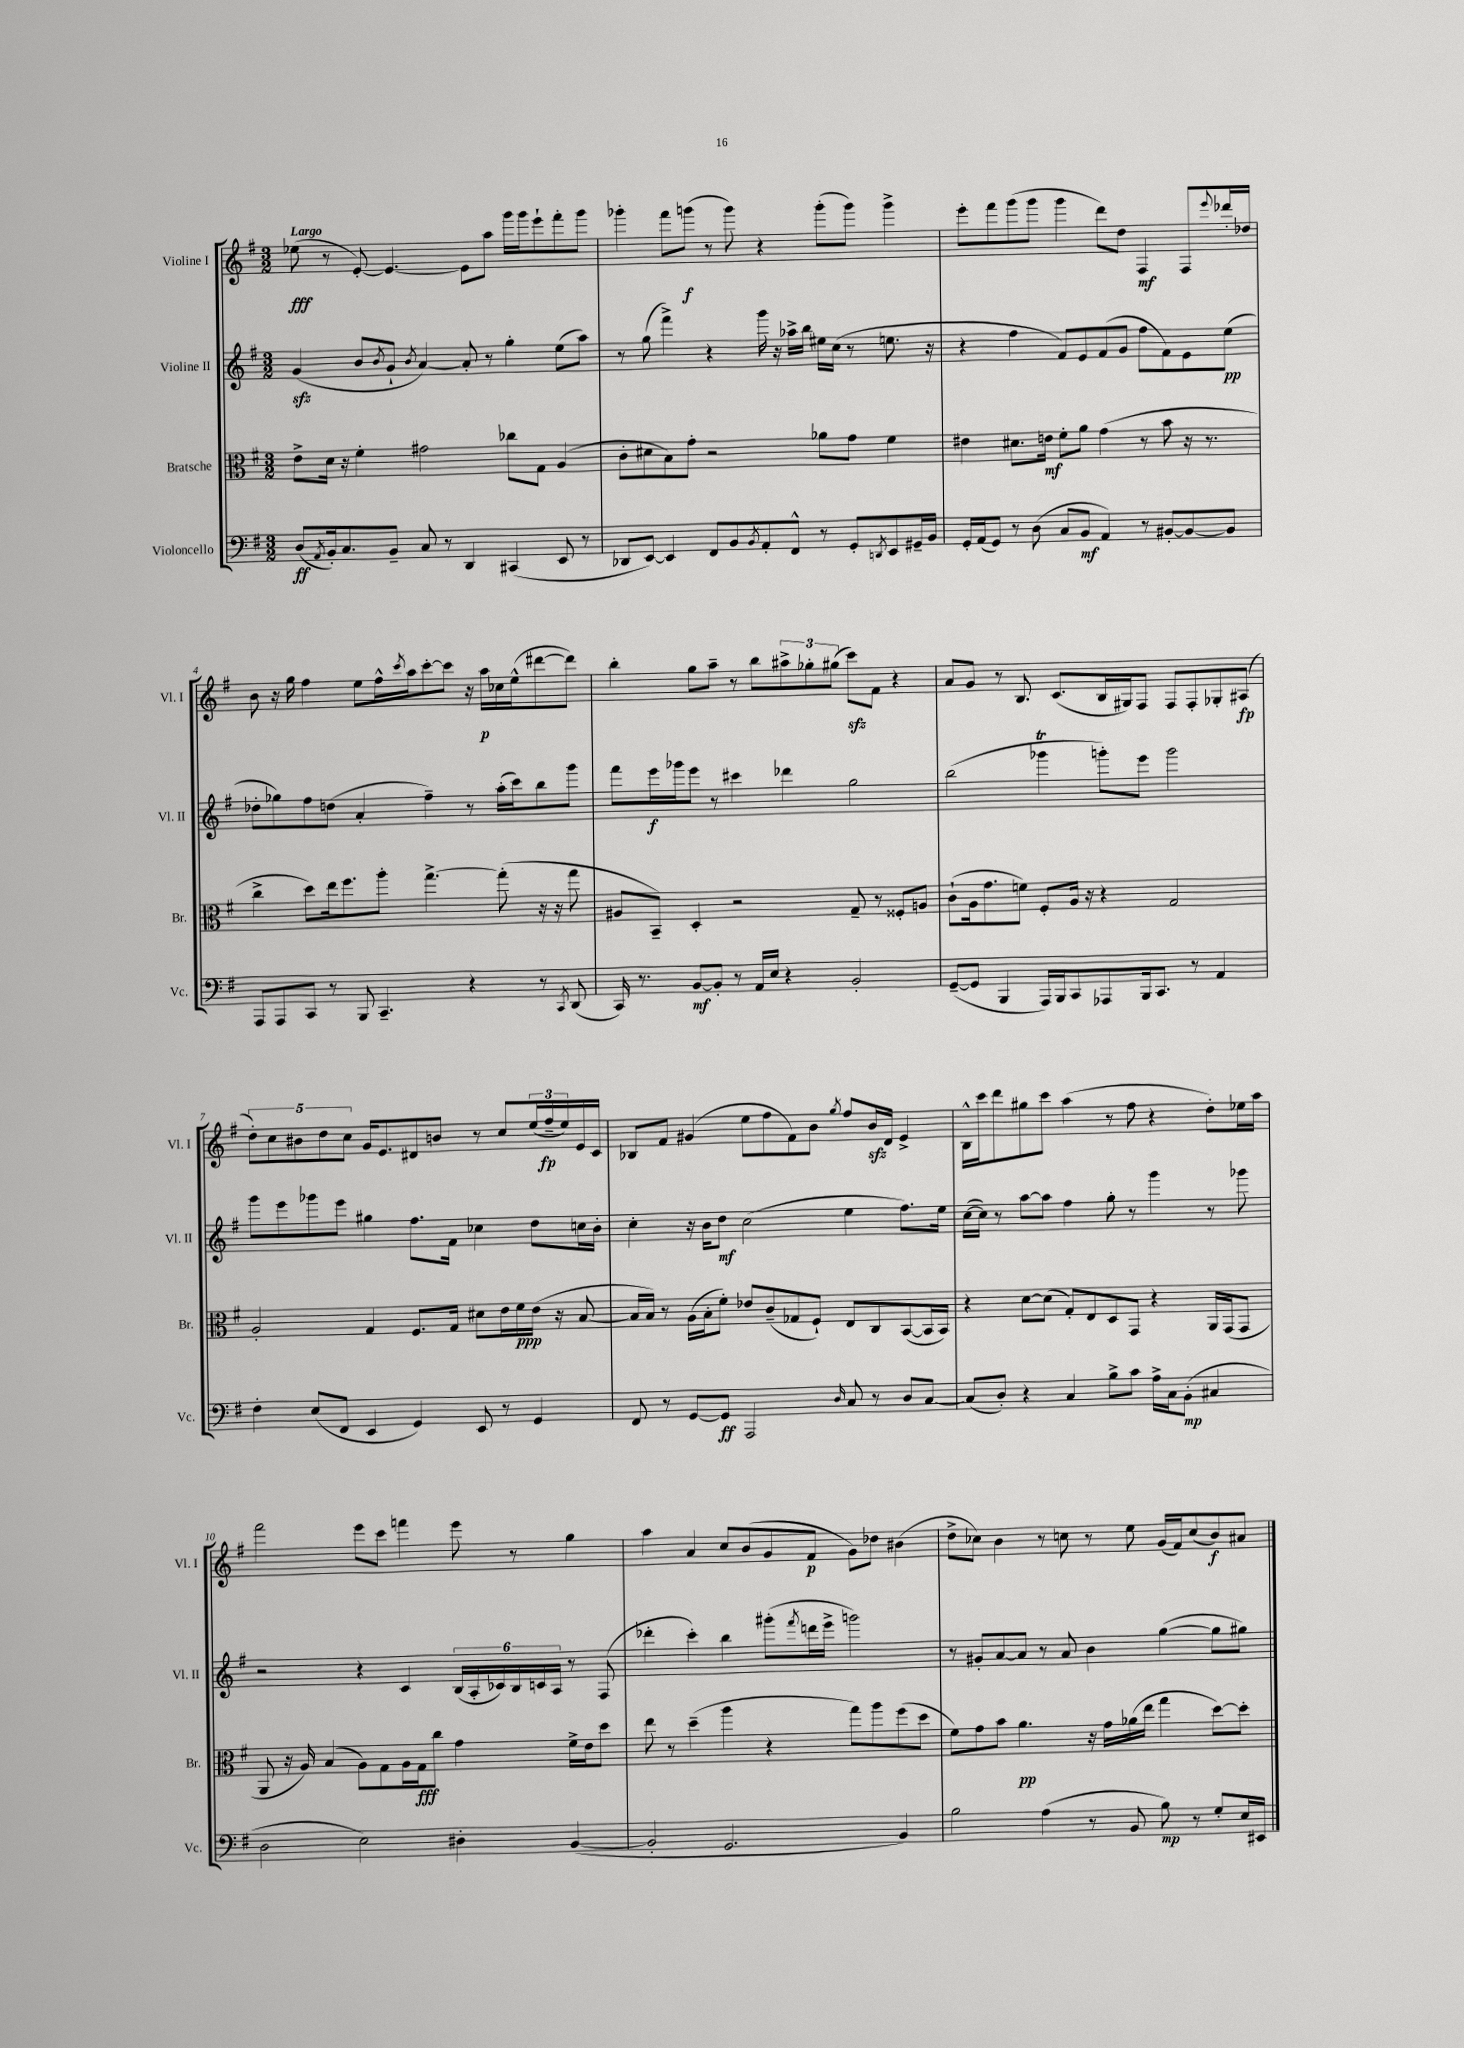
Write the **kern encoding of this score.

**kern	**kern	**kern	**kern
*staff4	*staff3	*staff2	*staff1
*clefF4	*clefC3	*clefG2	*clefG2
*k[f#]	*k[f#]	*k[f#]	*k[f#]
*M3/2	*M3/2	*M3/2	*M3/2
(8D	8e^	(4g	(8ee-
8qAA	.	.	.
16BB')	16d	.	8r
8.C	16r	.	.
.	4f#'	8b	[8e')
.	.	8qb	.
8BB~	.	8g`	4.e_
.	.	8qb	.
8C	2g#	[4a)	.
8r	.	.	.
4DD	.	8a']	8e]
.	.	8r	8aa
(4CC#	8cc-	4gg'	16ggg
.	.	.	16ggg
.	8G	.	8eee`
8EE	(4A	(8ee	8fff#'
8r	.	8aa)	8ggg
=	=	=	=
8DD-	8c'	8r	4ggg-'
[8EE)	8d#	(8gg	.
4EE]	8B)	4fff#^)	8fff#
.	8g'	.	(8ggg
8FF#	2r	4r	8r
8BB	.	.	8ggg)
8qBB	.	.	.
8AA'	.	16ggg	4r
.	.	16r	.
8FF#^^	.	16aa-^	.
.	.	16bb	.
8r	8a-	16ee#	(8ggg'
.	.	(16cc	.
8GG'	8g	8r	8ggg)
8qDD	.	.	.
8EE	4f#	8.ee	4ggg^
16GG#~	.	.	.
16BB	.	16r	.
=	=	=	=
16GG'	4e#	4r	8eee'
(16AA	.	.	.
8GG)	.	.	8fff#
8r	8.d#	4ff#	(8ggg
(8D	.	.	8ggg
.	16e	.	.
8C	8f#'	8f#)	4ggg
8BB	8a	8e	.
4AA)	(4g	(8f#	8ddd)
.	.	8g	8dd
8r	8r	8ff#	4F#
[8BB#'	8b	8f#)	.
8BB#_	16r	8e	8F#
.	8.r	.	.
.	.	.	8qqeee
8BB#]	.	(8ee	16ddd-'
.	.	.	16dd-
=	=	=	=
8AAA	4cc^	8dd-'	8b
8AAA	.	8gg-)	16r
.	.	.	16gg
8CC	8dd)	8ff#	4ff#
8r	16ee	(8dd	.
.	8.ff#	.	.
8BBB	.	4a'	8ee
4.CC~	8aa'	.	16ff#^^
.	.	.	8qccc
.	.	.	16aa
.	[4.gg^	4ff#~)	[8ccc'
.	.	.	8ccc]
4r	.	8r	16r
.	.	.	16aa
.	(8gg']	(16aa'	16cc-
.	.	16ccc)	(16ee^^
8r	16r	8bb	[8ddd#
.	16r	.	.
8qCC	.	.	.
(8DD	8gg	8ggg	8ddd#])
=	=	=	=
16CC)	8A#	8fff#	4bb'
8.r	.	.	.
.	8BB~)	16eee	.
.	.	16ggg-	.
[8BB	4D'	8eee	8gg
8BB']	.	8r	8aa~
8r	2r	4ccc#	8r
16AA	.	.	8bb
16E	.	.	.
4r	.	4ddd-	12aa#^
.	.	.	12gg-'
.	.	.	(12gg#
2BB'	8G~	2gg	8ccc)
.	8r	.	8f#
.	8F##'	.	4r
.	8A	.	.
=	=	=	=
([8GG~	(8c`	(2bb	8a
8GG]	16A	.	8g
.	8.g	.	.
4BBB	.	.	8r
.	8f)	.	8.B
16AAA)	8F#'	4ggg-	.
16BBB	.	.	(8.c
8CC	16A	.	.
.	16r	.	.
8AAA-	4r	8ggg')	16B
.	.	.	16G#)
16BBB	.	8eee	8F#
8.CC	.	.	.
.	2G	2ggg	8F#
8r	.	.	8F#'
4AA	.	.	8G-'
.	.	.	(8A#
=	=	=	=
4F#'	2A'	8ggg	10dd')
.	.	.	10cc
.	.	8eee	.
.	.	.	10b#
(8E	.	8ggg-	.
.	.	.	10dd
8FF#	.	8eee	.
.	.	.	10cc
4EE	4G	4gg#	16g
.	.	.	8.e
4GG)	8.F#	8.ff#	8d#
.	.	.	8b
.	16G	16f#	.
8EE	8d#	4cc-	8r
8r	16e	.	8cc
.	16f#	.	.
4GG	(16e	8dd	(24ee
.	.	.	24ff#~
.	16r	.	.
.	.	.	24ee)
.	[8B	16cc	16e
.	.	16b'	16c
=	=	=	=
8FF#	16B]	4cc'	8B-
.	16B)	.	.
8r	8r	.	8f#
[8GG	(16A	16r	(4g#
.	16B'	16b	.
8GG]	8f#')	8dd	.
2AAA	8e-	(2cc	8ee
.	(8c~	.	8ff#
.	8G-	.	8f#)
.	8F#`)	.	8b
16qqD	.	.	8qgg
8C	8E	4ee	8ff#
8r	8C	.	16b
.	.	.	16d
8D	([8BB	8.ff#)	4e^
[8C	16BB]	.	.
.	16BB)	16ee	.
=	=	=	=
(8C]	4r	([16cc	16B^^
.	.	16cc])	16ccc
8D')	.	8r	8ddd
4r	[8d	[8aa	8gg#
.	(8d]	8aa]	8ccc
4C	8G')	4ff#	(4aa
.	8E	.	.
8B^	8D	8gg'	8r
8c	8GG	8r	8ff#
16A^	4r	4ggg	4r
16C	.	.	.
(8BB'	.	.	.
4C#	16AA	8r	8dd')
.	(16GG	.	.
.	8GG	8ggg-	16ee-
.	.	.	16aa
=	=	=	=
2D	8AA	2r	2fff#
.	16r	.	.
.	16A)	.	.
.	(4B	.	.
2E)	8A)	4r	8eee
.	8G	.	8ccc
.	16A	4c	4fff
.	16G	.	.
.	8cc	.	.
4D#'	4g	(24B	8eee
.	.	24A'	.
.	.	24c-)	.
.	.	24B	8r
.	.	24c	.
.	.	24A	.
([4BB	16f#^	8r	4gg
.	16e	.	.
.	8dd	(8F#	.
=	=	=	=
2BB']	8ee	4ddd-'	4aa
.	8r	.	.
.	(4dd~	4ccc')	4a
2.GG	4aa	4bb	8cc
.	.	.	(8b
.	4r	(8ggg#'	8g
.	.	8qfff#	.
.	.	16ddd	8f#
.	.	16eee^	.
.	8gg)	2ggg)	8g)
.	8aa	.	8dd-
4BB)	(8ff#	.	(4b#
.	8dd	.	.
=	=	=	=
2B	8f#)	8r	8dd^
.	8g	8g#'	8cc-)
.	8b	[8a	4b
.	4.a	8a]	.
(4A	.	8r	8r
.	.	8a	8cc
8r	16r	4b	8r
.	16g	.	.
8BB	(16a-	.	8ee
.	16ee	.	.
8B)	4gg	([4gg	(16g
.	.	.	16f#)
8r	.	.	(8cc
8G'	[8dd)	8gg]	8b)
16E	8dd']	8gg#)	8a#
16EE#	.	.	.
==	==	==	==
*-	*-	*-	*-
